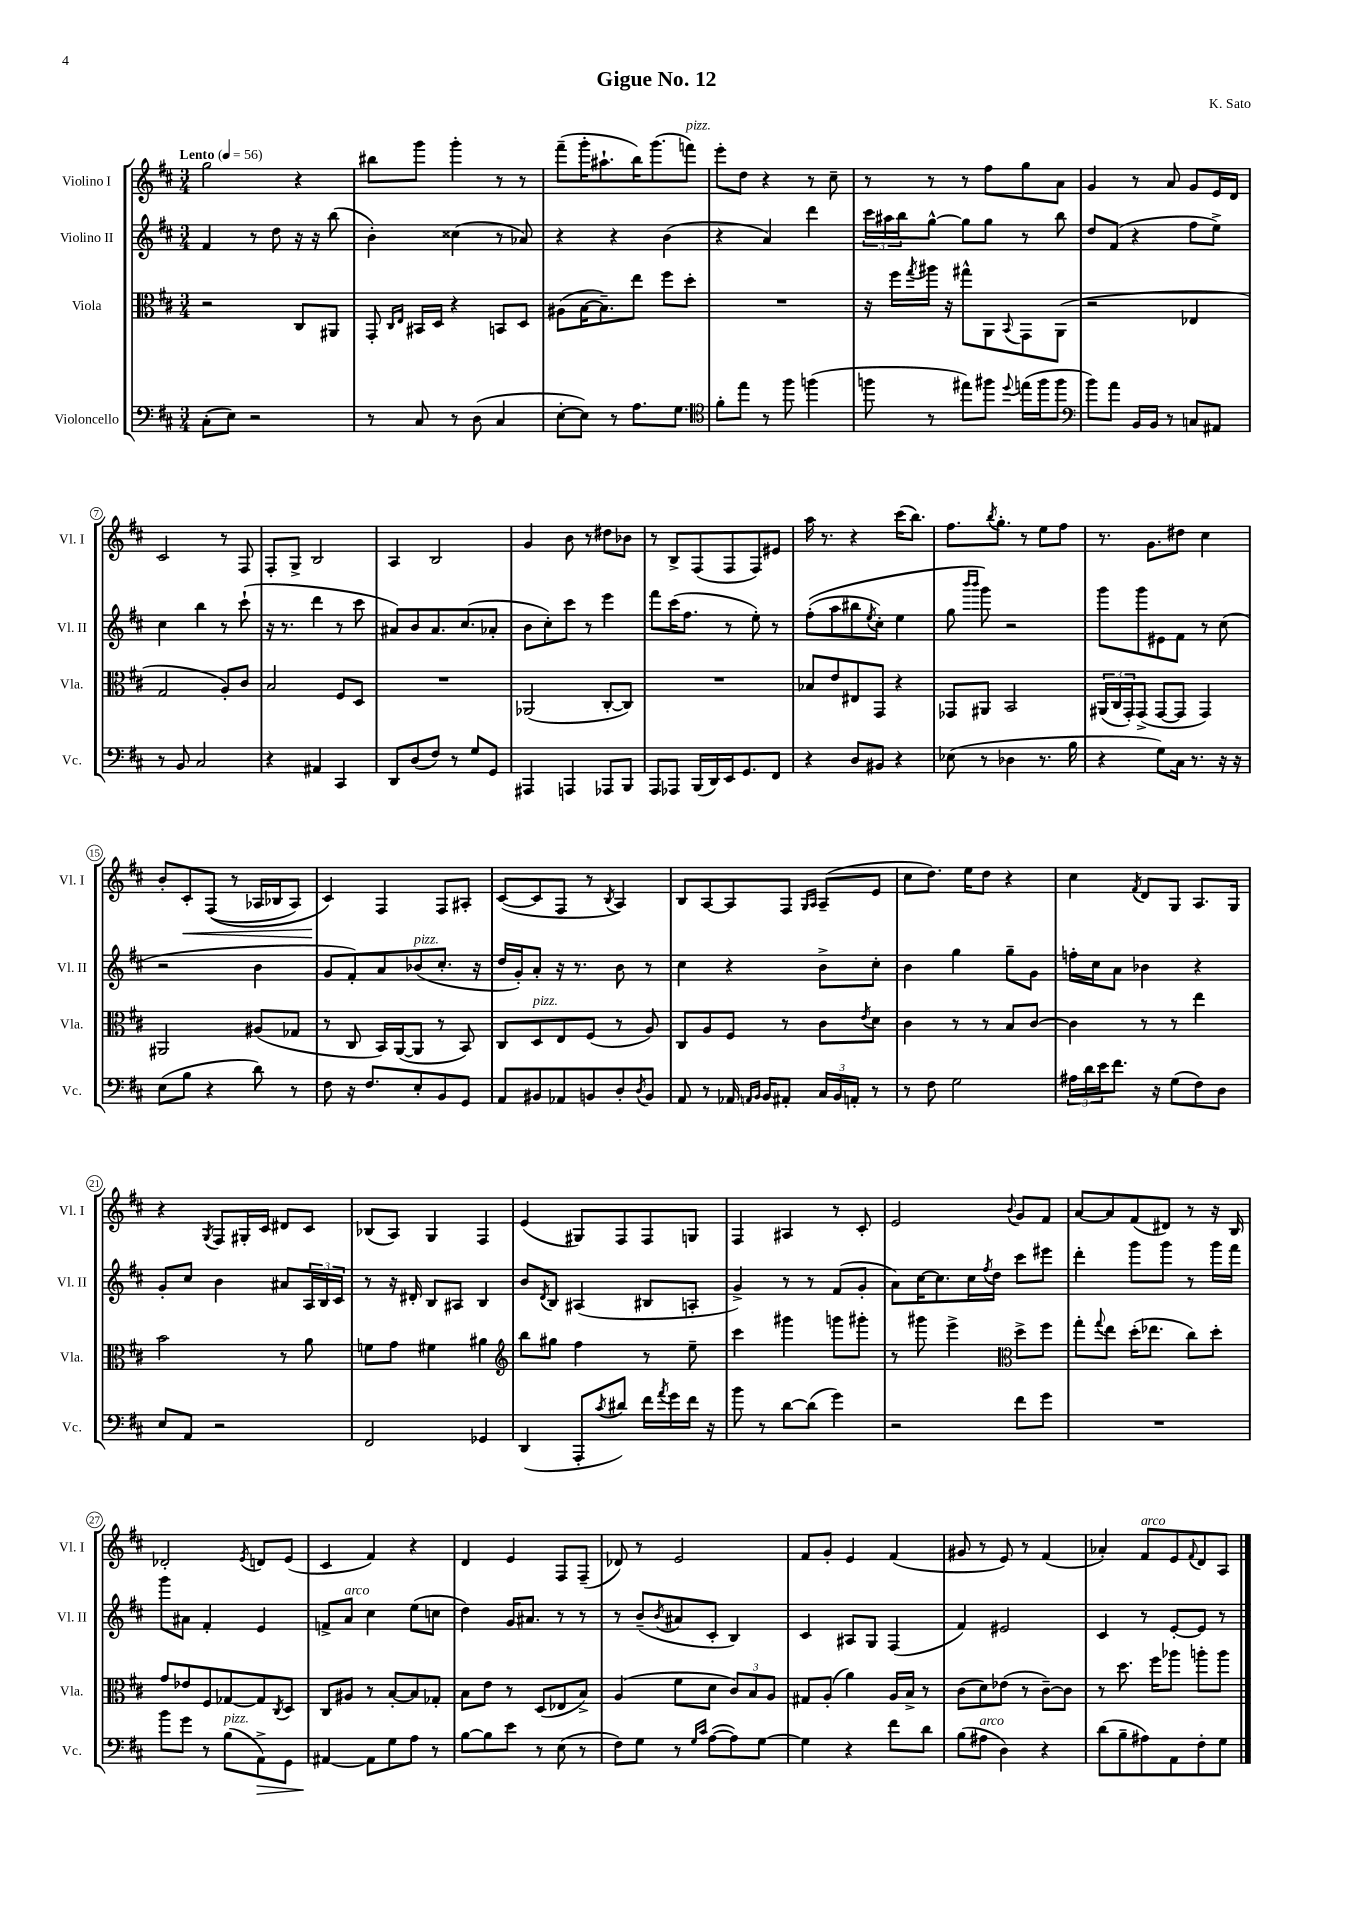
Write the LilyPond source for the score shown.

\header { title = "Gigue No. 12" composer = "K. Sato" }
<<
\new StaffGroup <<
\new Staff = "s0" \with { instrumentName = "Violino I" shortInstrumentName = "Vl. I" } {
    \clef treble \key d \major \numericTimeSignature \time 3/4 \tempo "Lento" 4 = 56
    g''2 r4 |
    bis''8 g'''8 g'''4-. r8 r8 |
    fis'''8--( g'''16-. ais''8.-! b''16) g'''8.( f'''8^\markup { \italic "pizz." }) |
    e'''8-. d''8 r4 r8 cis''8-- |
    r8 r8 r8 fis''8 g''8 a'8 |
    g'4 r8 a'8 g'8 e'16 d'16 |
    cis'2 r8 fis8 |
    fis8-. g8-> b2 |
    a4 b2 |
    g'4 b'8 r8 dis''8 bes'8 |
    r8 b8-> fis8( fis8 fis8) eis'8 |
    a''16 r8. r4 cis'''16( b''8.) |
    fis''8. \acciaccatura { b''8 } g''8.-. r8 e''8 fis''8 |
    r8. g'8. dis''8 cis''4 |
    b'8-. cis'8-.\< fis8(\( r8 aes16 bes16 aes8) |
    cis'4\!\) fis4 fis8 ais8-. |
    cis'8~( cis'8 fis8 r8 \acciaccatura { b8 } a4) |
    b8 a8~ a8 fis8 \grace { g16 a16 } a8--( e'8 |
    cis''8 d''8.) e''16 d''8 r4 |
    cis''4 \acciaccatura { fis'8 } d'8 g8 a8. g16 |
    r4 \acciaccatura { g8 } fis8 gis16-. cis'16 dis'8 cis'8 |
    bes8( a8) g4 fis4 |
    e'4( gis8) fis8 fis8 g8 |
    fis4 ais4 r8 cis'8-. |
    e'2 \appoggiatura { b'8 } g'8 fis'8 |
    a'8~ a'8 fis'8( dis'8) r8 r16 b16 |
    des'2-. \acciaccatura { e'8 } d'8 e'8( |
    cis'4 fis'4) r4 |
    d'4 e'4 fis8 fis8--( |
    des'8) r8 e'2 |
    fis'8 g'8-. e'4 fis'4( |
    gis'8 r8 e'8) r8 fis'4( |
    aes'4-.) fis'8^\markup { \italic "arco" } e'8 \appoggiatura { fis'8 } d'8 a8 \bar "|." |
}
\new Staff = "s1" \with { instrumentName = "Violino II" shortInstrumentName = "Vl. II" } {
    \clef treble \key d \major \numericTimeSignature \time 3/4
    fis'4 r8 d''8 r16 r16 b''8( |
    b'4-.) cisis''4( r8 aes'8) |
    r4 r4 b'4( |
    r4 a'4) d'''4 |
    \tuplet 3/2 { cis'''16 ais''16 b''16 } g''8~-^ g''8 g''8 r8 b''8 |
    d''8 fis'8( r4 fis''8 e''8->) |
    cis''4 b''4 r8 cis'''8-!( |
    r16 r8. d'''4 r8 cis'''8 |
    ais'8) b'8 ais'8. cis''8.( aes'8-. |
    b'8 cis''8-.) cis'''8 r8 e'''4 |
    fis'''8 cis'''16( fis''8. r8 e''8-.) r8 |
    fis''8-.(\( a''8 bis''8 \acciaccatura { e''8 } cis''8-.) e''4 |
    g''8 \grace { b'''16 b'''16 } g'''8\) r2 |
    g'''8 g'''8 eis'8 fis'8 r8 cis''8( |
    r2 b'4 |
    g'8 fis'8-.) a'8 bes'8^\markup { \italic "pizz." }( cis''8.-. r16 |
    d''16 g'16-.) a'8-. r16 r8. b'8 r8 |
    cis''4 r4 b'8-> cis''8-. |
    b'4 g''4 g''8-- g'8 |
    f''16-. cis''16 a'8 bes'4 r4 |
    g'8-. cis''8 b'4 ais'8 \tuplet 3/2 { a16 b16 cis'16 } |
    r8 r16 dis'16-. b8 ais8 b4 |
    b'8 \acciaccatura { d'8 } b8 ais4( bis8 a8-. |
    g'4->) r8 r8 fis'8( g'8-. |
    a'8) cis''16~ cis''8. cis''16 \acciaccatura { fis''8 } d''16 cis'''8 eis'''8 |
    d'''4-. g'''8 g'''8 r8 g'''16 fis'''16 |
    g'''8 ais'8 fis'4-. e'4 |
    f'8-> a'8^\markup { \italic "arco" } cis''4 e''8( c''8 |
    d''4) g'16 ais'8. r8 r8 |
    r8 b'8--( \acciaccatura { b'8 } ais'8 cis'8-. b4) |
    cis'4 ais8 g8 fis4( |
    fis'4) eis'2 |
    cis'4 r8 e'8~-. e'8 r8 \bar "|." |
}
\new Staff = "s2" \with { instrumentName = "Viola" shortInstrumentName = "Vla." } {
    \clef alto \key d \major \numericTimeSignature \time 3/4
    r2 cis8 ais,8 |
    g,8-. \grace { cis16 e16 } bis,16 d16 r4 b,8 d8 |
    ais8( b16~ b8.--) e''8 fis''8 d''8-. |
    R2. |
    r16 fis''16 \acciaccatura { g''8 } ais''16 r16 gis''8-^ a,8 \appoggiatura { b,8 } g,8 a,8( |
    r2 ees4 |
    g2 a8-.) cis'8 |
    b2 fis8 d8 |
    R2. |
    aes,2( cis8~-. cis8) |
    R2. |
    bes8 e'8 eis8 g,8 r4 |
    ges,8 ais,8 b,2 |
    \tuplet 3/2 { ais,16( cis16 g,16-.) } g,8->( g,8~ g,8 g,4) |
    ais,2 ais8( ges8 |
    r8 cis8 b,16) a,16~( a,8 r8 b,8) |
    cis8 d8^\markup { \italic "pizz." } e8 fis8( r8 a8) |
    cis8 a8 fis8 r8 cis'8 \acciaccatura { e'8 } d'8 |
    cis'4 r8 r8 b8 cis'8~ |
    cis'4 r8 r8 e''4 |
    b'2 r8 a'8 |
    f'8 g'8 fis'4 ais'4 |
    \clef treble b''8 gis''8 fis''4 r8 e''8-- |
    cis'''4 gis'''4 g'''8 gis'''8-. |
    r8 gis'''8 e'''4-> \clef alto d''8-> fis''8 |
    g''8-. \appoggiatura { g''8 } e''8 d''16-.( ees''8. cis''8) d''8-. |
    g'8 ees'8 fis8 ges8~ ges8 \acciaccatura { cis8 } d8 |
    cis8 ais8 r8 b8~-. b8 ges8-. |
    b8 e'8 r8 d8( ees8 b8->) |
    a4( fis'8 d'8 \tuplet 3/2 { cis'8) b8 a8 } |
    gis8 a8-.( a'4) a16 b16-> r8 |
    cis'8( d'8) ees'8( r8 cis'8~--) cis'8 |
    r8 d''8. fis''16 aes''8 a''8-. a''8 \bar "|." |
}
\new Staff = "s3" \with { instrumentName = "Violoncello" shortInstrumentName = "Vc." } {
    \clef bass \key d \major \numericTimeSignature \time 3/4
    cis8-.( e8) r2 |
    r8 cis8 r8 d8( cis4 |
    e8~-. e8) r8 a8. g8. |
    \clef tenor fis'8-. e''8 r8 fis''8 f''4( |
    f''8 r8 eis''8) fis''8 \appoggiatura { d''8 } e''16( fis''16 fis''8 |
    \clef bass b'8) a'8 b,16 b,16 r8 c8 ais,8 |
    r8 b,8 cis2 |
    r4 ais,4 cis,4 |
    d,8 d8( fis8) r8 g8 g,8 |
    ais,,4 a,,4 aes,,8 b,,8 |
    a,,8 aes,,8 b,,16( d,16) e,16 g,8. fis,8 |
    r4 d8 bis,8 r4 |
    ees8( r8 des4 r8. b16 |
    r4 g8) cis16 r8. r16 r16 |
    e8( b8 r4 d'8) r8 |
    fis8 r16 fis8. e8-. b,8 g,8 |
    a,8 bis,8 aes,8 b,8 d8-. \acciaccatura { d8 } b,8 |
    a,8 r8 aes,16 \grace { a,16 b,16 } b,16 ais,8-. \tuplet 3/2 { cis16 b,16 a,16-. } r8 |
    r8 fis8 g2 |
    \tuplet 3/2 { ais16 d'16 e'16 } fis'8. r16 g8( fis8) d8 |
    e8 a,8 r2 |
    fis,2 ges,4 |
    d,4( a,,8-. \acciaccatura { cis'8 } dis'8) fis'16 \acciaccatura { a'8 } g'16 fis'16 r16 |
    b'8 r8 d'8~ d'8( g'4) |
    r2 fis'8 g'8 |
    R2. |
    b'8 g'8 r8 b8^\markup { \italic "pizz." }( a,8->\>) g,8 |
    ais,4~\! ais,8 g8 a8 r8 |
    b8~ b8 e'8 r8 e8( r8 |
    fis8) g8 r8 \grace { g16 cis'16 } a8~( a8) g8~ |
    g4 r4 fis'8 d'8 |
    b8( ais8^\markup { \italic "arco" } d4) r4 |
    d'8( b8-- ais8) a,8 fis8-. g8 \bar "|." |
}
>>
>>
\layout { \context { \Score \override BarNumber.stencil = #(make-stencil-circler 0.1 0.3 ly:text-interface::print) } }
